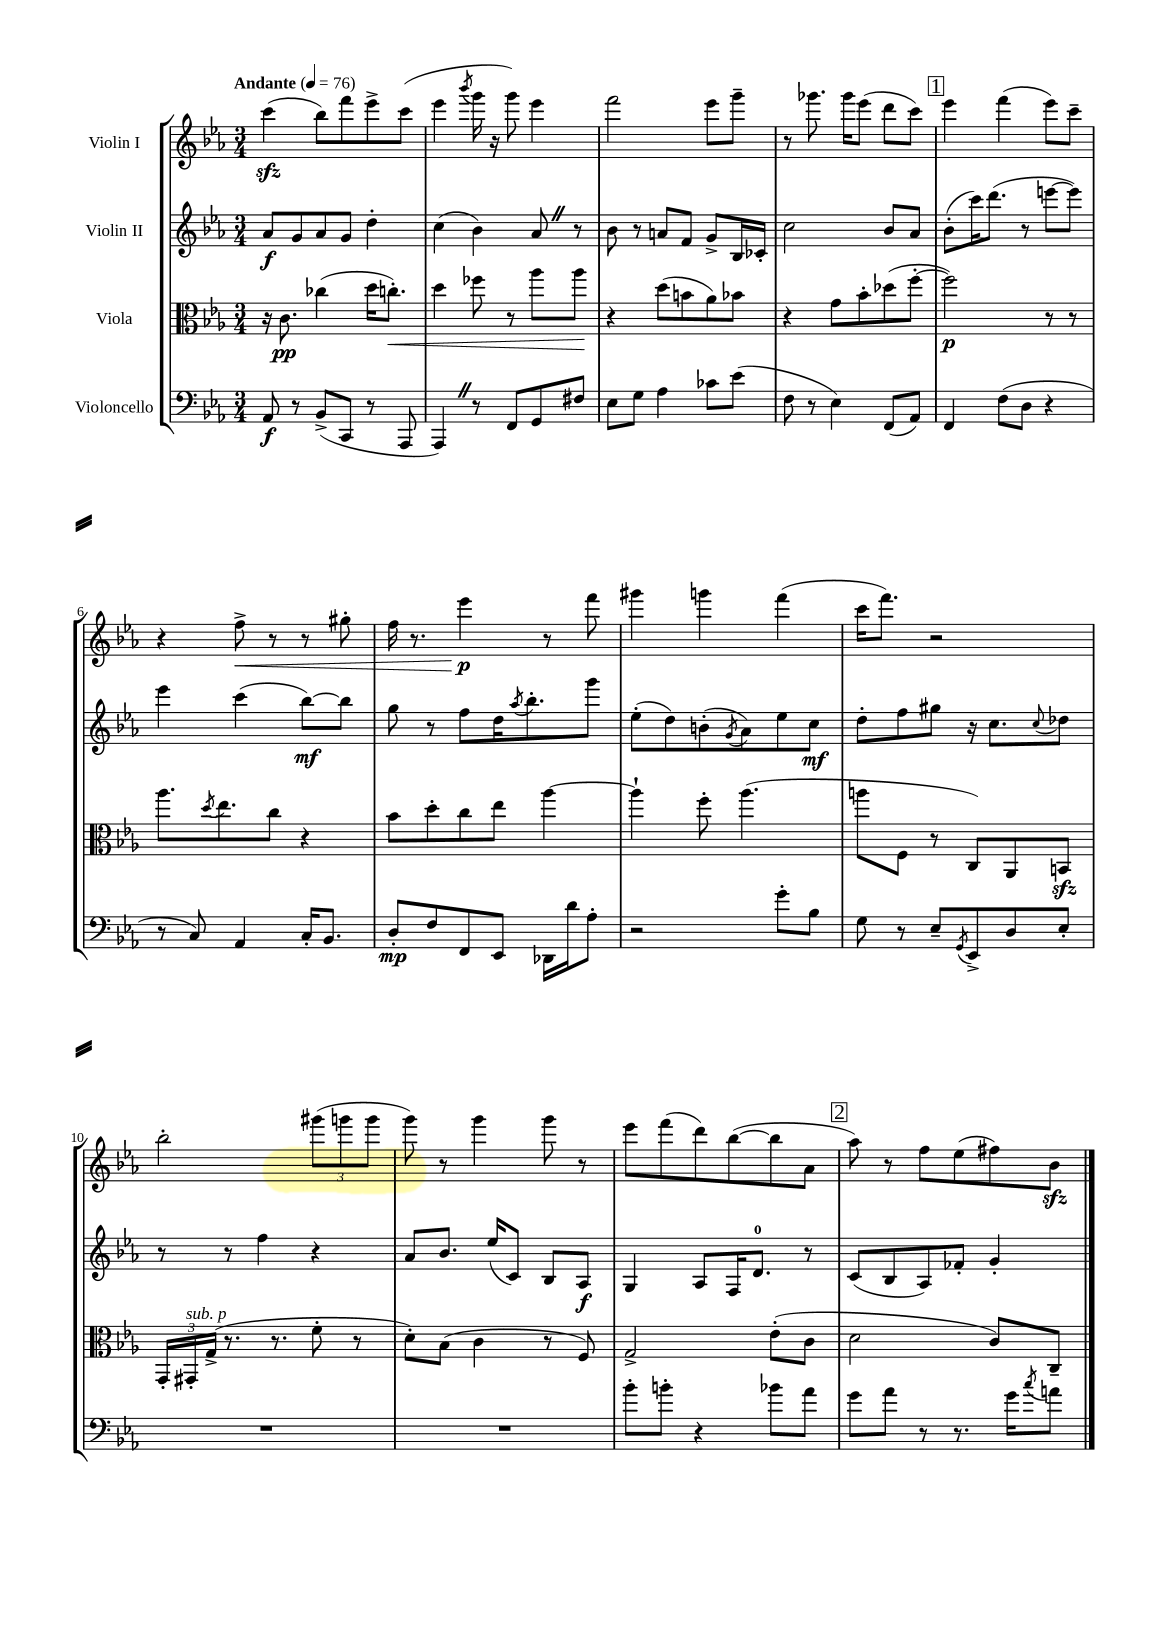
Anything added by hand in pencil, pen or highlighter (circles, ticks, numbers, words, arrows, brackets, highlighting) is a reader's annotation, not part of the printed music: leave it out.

**kern	**dynam	**kern	**dynam	**kern	**dynam	**kern	**dynam
*part4	*part4	*part3	*part3	*part2	*part2	*part1	*part1
*staff4	*staff4	*staff3	*staff3	*staff2	*staff2	*staff1	*staff1
*I"Violoncello	*	*I"Viola	*	*I"Violin II	*	*I"Violin I	*
*clefF4	*	*clefC3	*	*clefG2	*	*clefG2	*
*k[b-e-a-]	*	*k[b-e-a-]	*	*k[b-e-a-]	*	*k[b-e-a-]	*
*M3/4	*	*M3/4	*	*M3/4	*	*M3/4	*
*MM76	*	*MM76	*	*MM76	*	*MM76	*
=1	=1	=1	=1	=1	=1	=1	=1
!	!	!	!	!	!	!LO:TX:a:B:t=Andante	!
8AA-/	f	16r	.	8a-/L	f	(4ccczz\	.
.	.	8.c\	pp	.	.	.	.
8r	.	.	.	8g/	.	.	.
(8BB-^/L	.	(4cc-X\	.	8a-/	.	8bb-\L)	.
8CC/J	.	.	.	8g/J	.	8fff\	.
8r	.	16dd\KL	.	4dd'\	.	8eee-^\	.
!	!	!	!LO:HP:b	!	!	!	!
.	.	8.ccn'\J)	<	.	.	.	.
8AAA-/	.	.	.	.	.	(8ccc\J	.
=2	=2	=2	=2	=2	=2	=2	=2
4AAA-Z/)	.	4dd\	.	(4cc\	.	4eee-\	.
.	.	.	.	.	.	8qbbb-/	.
8r	.	8ff-X\	.	4b-\)	.	16ggg\	.
.	.	.	.	.	.	16r	.
8FF/L	.	8r	.	.	.	8ggg\)	.
8GG/	.	8aa-\L	.	8a-Z/	.	4eee-\	.
8F#X/J	.	8aa-\J	.	8r	.	.	.
.	.	.	[	.	.	.	.
=3	=3	=3	=3	=3	=3	=3	=3
8E-\L	.	4r	.	8b-\	.	2fff\	.
8G\J	.	.	.	8r	.	.	.
4A-\	.	(8dd\L	.	8an/L	.	.	.
.	.	8bn\	.	8f/J	.	.	.
8c-X\L	.	8a-\)	.	8g^/L	.	8eee-\L	.
(8e-\J	.	8b-X\J	.	16B-/L	.	8ggg~\J	.
.	.	.	.	16c-X'/JJ	.	.	.
=4	=4	=4	=4	=4	=4	=4	=4
8F\	.	4r	.	2cc\	.	8r	.
8r	.	.	.	.	.	8.ggg-X\	.
4E-\)	.	8g\L	.	.	.	.	.
.	.	.	.	.	.	16ggg-\KL	.
.	.	8b-'\	.	.	.	(8eee-\J	.
(8FF/L	.	(8dd-X\	.	8b-/L	.	8ddd\L	.
8AA-/J)	.	[8ff'\J	.	8a-/J	.	8ccc\J)	.
!!LO:REH:place=s1:t=1
=5	=5	=5	=5	=5	=5	=5	=5
4FF/	.	2ff\])	p	(8b-'\L	.	4eee-\	.
.	.	.	.	16ccc\K)	.	.	.
.	.	.	.	(8.ddd\J	.	.	.
(8F\L	.	.	.	.	.	(4fff\	.
8D\J	.	.	.	8r	.	.	.
4r	.	8r	.	[8eeen\L	.	8eee-\L)	.
.	.	8r	.	8eee\J])	.	8ccc~\J	.
!!LO:LB:g=z
=6	=6	=6	=6	=6	=6	=6	=6
8r	.	8.aa-\L	.	4eee-\	.	4r	.
8C/)	.	.	.	.	.	.	.
.	.	8qdd/	.	.	.	.	.
.	.	8.ee-\	.	.	.	.	.
!	!	!	!	!	!	!	!LO:HP:b
4AA-/	.	.	.	(4ccc\	.	8ff^\	<
.	.	8cc\J	.	.	.	8r	.
16C'/KL	.	4r	.	[8bb-\L)	mf	8r	.
8.BB-/J	.	.	.	.	.	.	.
.	.	.	.	8bb-\J]	.	8gg#X'\	.
=7	=7	=7	=7	=7	=7	=7	=7
8D'/L	mp	8b-\L	.	8gg\	.	16ff\	.
.	.	.	.	.	.	8.r	.
8F/	.	8dd'\	.	8r	.	.	.
8FF/	.	8cc\	.	8ff\L	.	4eee-\	p
8EE-/J	.	8ee-\J	.	16dd\K	.	.	.
.	.	.	.	8qaa-/	.	.	.
.	.	.	.	8.bb-'\	.	.	.
16DD-X\LL	.	[4aa-\	.	.	.	8r	[
16d\J	.	.	.	.	.	.	.
8A-'\J	.	.	.	8ggg\J	.	8fff\	.
=8	=8	=8	=8	=8	=8	=8	=8
2r	.	4aa-`\]	.	(8ee-'\L	.	4ggg#X\	.
.	.	.	.	8dd\)	.	.	.
.	.	8ff'\	.	(8bn'\	.	4gggn\	.
.	.	.	.	8qg/	.	.	.
.	.	(4.aa-\	.	8a-\)	.	.	.
8g'\L	.	.	.	8ee-\	.	(4fff\	.
8B-\J	.	.	.	8cc\J	mf	.	.
=9	=9	=9	=9	=9	=9	=9	=9
8G\	.	8aan\L	.	8dd'\L	.	16ccc\KL	.
.	.	.	.	.	.	8.fff\J)	.
8r	.	8F\J	.	8ff\	.	.	.
8E-~/L	.	8r	.	8gg#X\J	.	2r	.
8qGG/	.	.	.	.	.	.	.
8EE-^/	.	8C/L)	.	16r	.	.	.
.	.	.	.	8.cc\L	.	.	.
8D/	.	8AA-/	.	.	.	.	.
.	.	.	.	8qqcc/	.	.	.
8E-'/J	.	8BBnzz/J	.	8dd-X\J	.	.	.
!!LO:LB:g=z
=10	=10	=10	=10	=10	=10	=10	=10
2.r	.	24GG'/LL	.	8r	.	2bb-'\	.
!	!	!LO:TX:a:i:t=sub. p	!	!	!	!	!
.	.	24GG#X'/	.	.	.	.	.
.	.	(24G^/JJ	.	.	.	.	.
.	.	8.r	.	8r	.	.	.
.	.	.	.	4ff\	.	.	.
.	.	8.r	.	.	.	.	.
.	.	8f'\	.	4r	.	(12ggg#X\L	.
.	.	.	.	.	.	12gggn\	.
.	.	8r	.	.	.	.	.
.	.	.	.	.	.	12ggg\J	.
=11	=11	=11	=11	=11	=11	=11	=11
2.r	.	8d'\L)	.	8a-/L	.	8ggg\)	.
.	.	(8B-\J	.	8.b-/J	.	8r	.
.	.	4c\	.	.	.	4ggg\	.
.	.	.	.	(16ee-/KL	.	.	.
.	.	.	.	8c/J)	.	.	.
.	.	8r	.	8B-/L	.	8ggg\	.
.	.	8F/)	.	8A-/J	f	8r	.
=12	=12	=12	=12	=12	=12	=12	=12
8b-'\L	.	2G^/	.	4G/	.	8eee-\L	.
8bn'\J	.	.	.	.	.	(8fff\	.
4r	.	.	.	8A-/L	.	8ddd\)	.
.	.	.	.	16F/K	.	([8bb-\	.
.	.	.	.	8.d/J	.	.	.
8b-X\L	.	(8e-'\L	.	.	.	8bb-\]	.
8a-\J	.	8c\J	.	8r	.	8a-\J	.
!!LO:REH:place=s1:t=2
=13	=13	=13	=13	=13	=13	=13	=13
8g\L	.	2d\	.	(8c/L	.	8aa-\)	.
8a-\J	.	.	.	8B-/	.	8r	.
8r	.	.	.	8A-/)	.	8ff\L	.
8.r	.	.	.	8f-X'/J	.	(8ee-\	.
.	.	8c/L)	.	4g'/	.	8ff#X\)	.
16g\KL	.	.	.	.	.	.	.
8qcc/	.	.	.	.	.	.	.
8an\J	.	8C~/J	.	.	.	8b-zz\J	.
==	==	==	==	==	==	==	==
*-	*-	*-	*-	*-	*-	*-	*-
